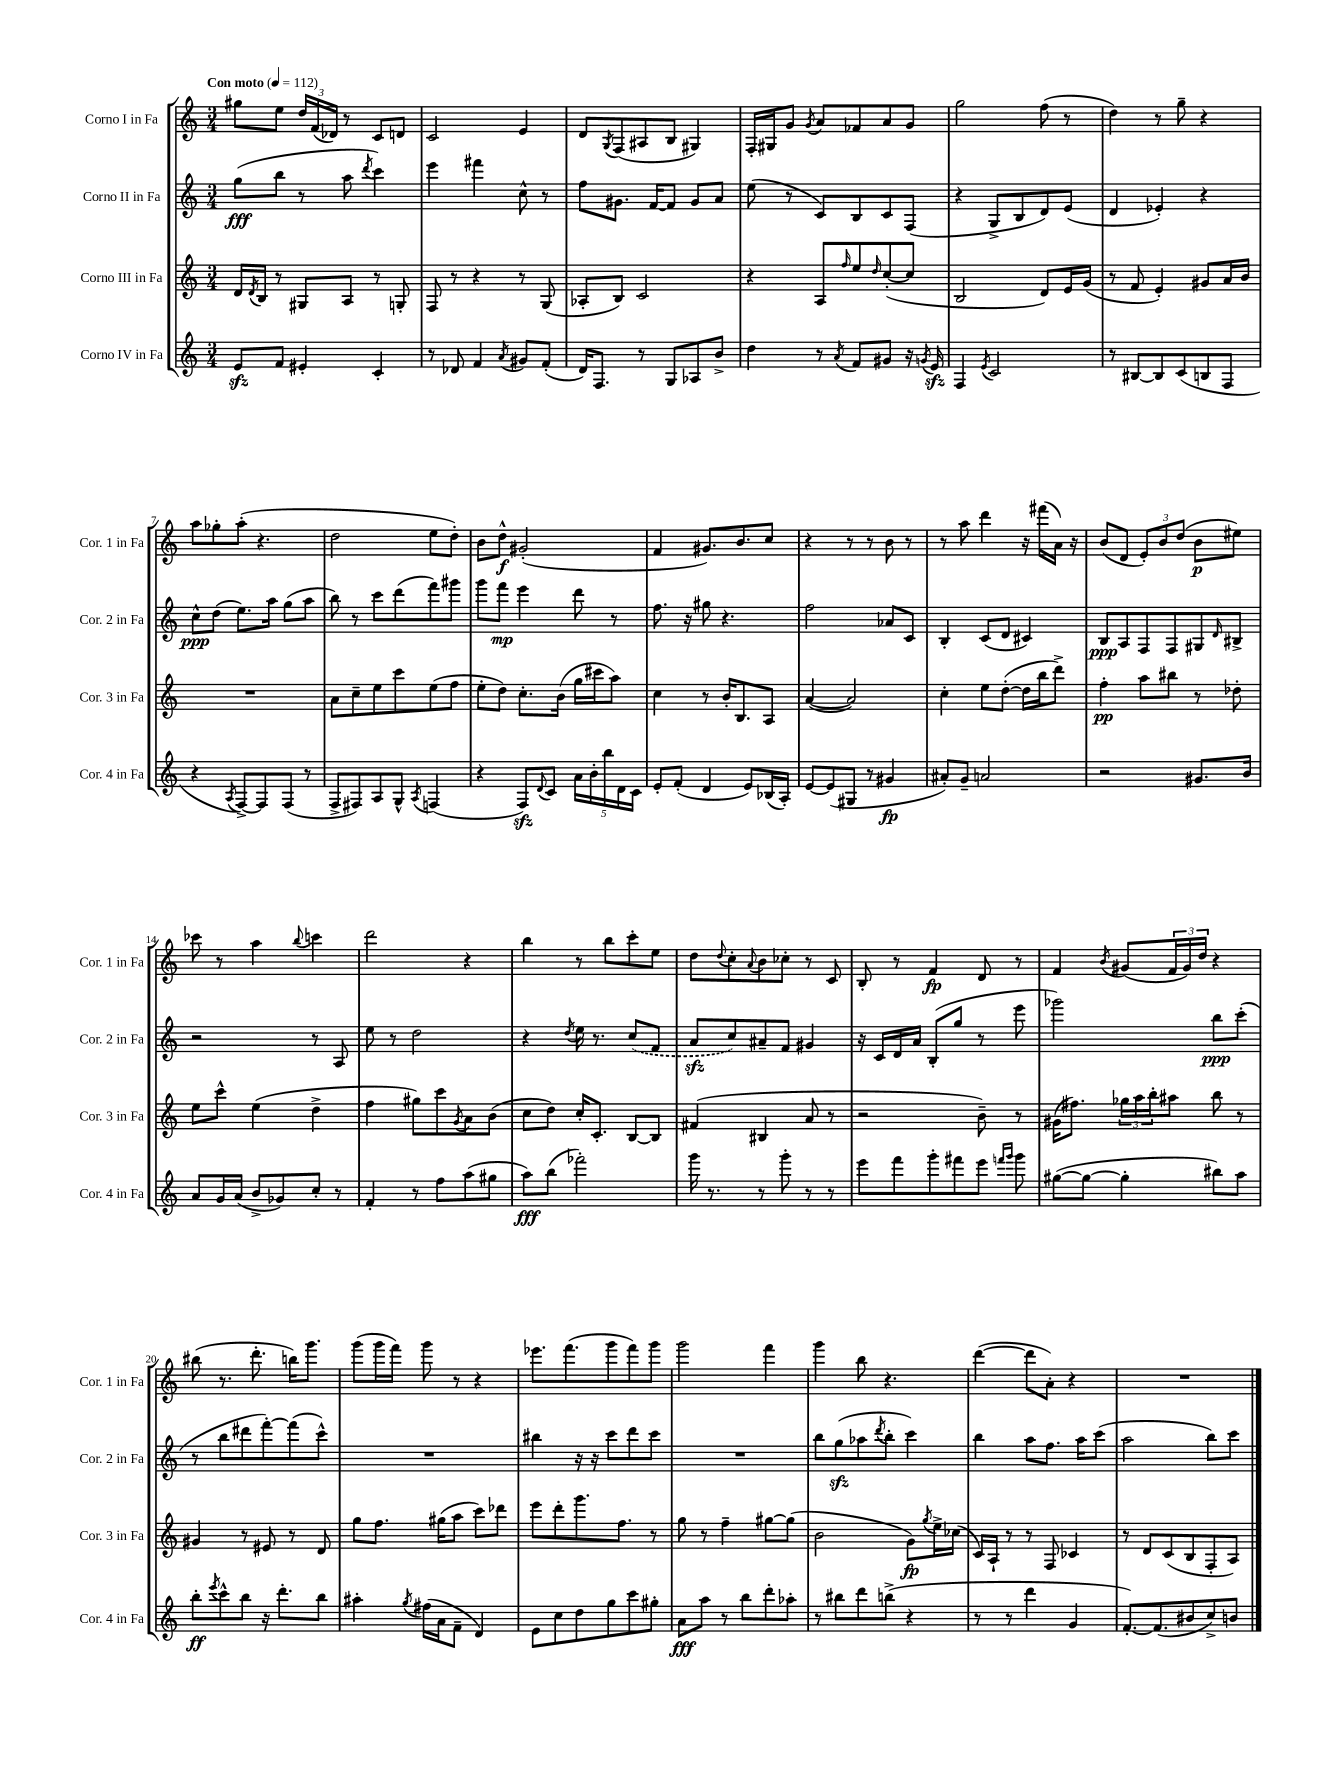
<<
\new StaffGroup <<
\new Staff = "s0" \with { instrumentName = "Corno I in Fa" shortInstrumentName = "Cor. 1 in Fa" } {
    \clef treble \key c \major \numericTimeSignature \time 3/4 \tempo "Con moto" 4 = 112
    gis''8 e''8 \tuplet 3/2 { d''16 f'16( des'16) } r8 c'8 d'8 |
    c'2 e'4 |
    d'8 \acciaccatura { g8 } f8( ais8 b8 gis4) |
    f16-. gis16 g'8 \acciaccatura { g'8 } a'8 fes'8 a'8 g'8 |
    g''2 f''8( r8 |
    d''4) r8 g''8-- r4 |
    a''8 ges''8-. a''8-.( r4. |
    d''2 e''8 d''8-.) |
    b'8 d''8-^\f gis'2-.( |
    f'4 gis'8.) b'8. c''8 |
    r4 r8 r8 b'8 r8 |
    r8 a''8 d'''4 r16 fis'''16( a'16) r16 |
    b'8( d'8 \tuplet 3/2 { e'8-.) b'8 d''8( } b'8\p eis''8) |
    ces'''8 r8 a''4 \appoggiatura { b''8 } c'''4 |
    d'''2 r4 |
    b''4 r8 b''8 c'''8-. e''8 |
    d''8 \appoggiatura { d''8 } c''8-. \appoggiatura { a'8 } b'8 ces''8-. r8 c'8 |
    b8-. r8 f'4\fp d'8 r8 |
    f'4 \acciaccatura { b'8 } gis'8( \tuplet 3/2 { f'16 gis'16) d''16 } r4 |
    bis''8( r8. d'''8.-. b''16) g'''8. |
    g'''8( g'''16 f'''16) g'''8 r8 r4 |
    ees'''8. f'''8.( g'''8 f'''8) g'''8 |
    g'''2 f'''4 |
    g'''4 b''8 r4. |
    d'''4~( d'''8 a'8-.) r4 |
    R2. \bar "|." |
}
\new Staff = "s1" \with { instrumentName = "Corno II in Fa" shortInstrumentName = "Cor. 2 in Fa" } {
    \clef treble \key c \major \numericTimeSignature \time 3/4
    g''8\fff( b''8 r8 a''8 \acciaccatura { d'''8 } c'''4) |
    e'''4 fis'''4 c''8-^ r8 |
    f''8 gis'8. f'16~ f'8 gis'8 a'8 |
    e''8( r8 c'8) b8 c'8 f8( |
    r4 g8-> b8 d'8) e'8( |
    d'4 ees'4-.) r4 |
    c''8-^\ppp d''8( e''8.) a''16 g''8( a''8 |
    b''8) r8 c'''8 d'''8( f'''8) gis'''8 |
    g'''8 f'''8\mp e'''4 d'''8 r8 |
    f''8. r16 gis''8 r4. |
    f''2 aes'8 c'8 |
    b4-. c'8( d'8 cis'4) |
    b8\ppp a8 f8 f8 gis8 \grace { d'16 } bis8-> |
    r2 r8 a8 |
    e''8 r8 d''2 |
    r4 \acciaccatura { d''8 } e''16 r8. \once \slurDashed c''8( f'8 |
    a'8\sfz c''8) ais'8-- f'8 gis'4 |
    r16 c'16 d'16 a'16 b8-.( g''8 r8 e'''8 |
    ges'''2) b''8\ppp c'''8-.( |
    r8 b''8 dis'''8 f'''8~-.) f'''8( c'''8-^) |
    R2. |
    bis''4 r16 r16 c'''8 d'''8 c'''8 |
    R2. |
    b''8 g''8\sfz( aes''8 \acciaccatura { d'''8 } b''8-. c'''4) |
    b''4 a''8 f''8. a''16 c'''8( |
    a''2 b''8) c'''8 \bar "|." |
}
\new Staff = "s2" \with { instrumentName = "Corno III in Fa" shortInstrumentName = "Cor. 3 in Fa" } {
    \clef treble \key c \major \numericTimeSignature \time 3/4
    d'16 \acciaccatura { d'8 } b16 r8 gis8 a8 r8 g8-. |
    f8 r8 r4 r8 g8( |
    aes8-. b8) c'2 |
    r4 a8 \grace { f''16 } e''8 \grace { d''16 } c''8~-.( c''8 |
    b2 d'8) e'16 g'16( |
    r8 f'8 e'4-.) gis'8 a'16 b'16 |
    R2. |
    a'8 c''8-- e''8 c'''8 e''8( f''8 |
    e''8-. d''8) c''8.-. b'16( g''16 cis'''16 a''8) |
    c''4 r8 b'16-. b8. a8 |
    a'4~( a'2) |
    c''4-. e''8 d''8~-.( d''16 b''16 d'''8->) |
    f''4-.\pp a''8 bis''8 r8 des''8-. |
    e''8 c'''8-^ e''4( d''4-> |
    f''4 gis''8) c'''8 \acciaccatura { g'8 } a'8 b'8( |
    c''8 d''8) c''16-. c'8.-. b8~ b8 |
    fis'4( bis4 a'8 r8 |
    r2 b'8--) r8 |
    gis'16( fis''8.) \tuplet 3/2 { ges''16 a''16 b''16-. } ais''8 b''8 r8 |
    gis'4 r8 eis'8 r8 d'8 |
    g''8 f''8. gis''16( a''8 c'''8) des'''8 |
    e'''8 d'''8-. g'''8. f''8. r8 |
    g''8 r8 f''4-- gis''8~ gis''8( |
    b'2 g'8\fp) \acciaccatura { g''8 } e''16-> ces''16( |
    c'16) a16-! r8 r8 f8 ces'4 |
    r8 d'8 c'8( b8 f8-. a8) \bar "|." |
}
\new Staff = "s3" \with { instrumentName = "Corno IV in Fa" shortInstrumentName = "Cor. 4 in Fa" } {
    \clef treble \key c \major \numericTimeSignature \time 3/4
    e'8\sfz f'8 eis'4-. c'4-. |
    r8 des'8 f'4 \acciaccatura { a'8 } gis'8 f'8-.( |
    d'16) f8. r8 g8 aes8 b'8-> |
    d''4 r8 \acciaccatura { a'8 } f'8 gis'8 r16 \acciaccatura { g'8 } e'16\sfz |
    f4 \acciaccatura { e'8 } c'2 |
    r8 bis8~ bis8 c'8( b8 f8 |
    r4 \acciaccatura { a8 } f8~->) f8 f8( r8 |
    f8-> fis8) a8 g8-^ \acciaccatura { a8 } f4( |
    r4 f8\sfz) \appoggiatura { d'8 } c'8 \tuplet 5/4 { a'16 b'16-. b''16 d'16 c'16 } |
    e'8-. f'8-.( d'4 e'8) bes16( a16-.) |
    e'8~ e'8( gis8 r8 gis'4\fp |
    ais'8-.) g'8-- a'2 |
    r2 gis'8. b'16 |
    a'8 g'16 a'16( b'8-> ges'8) c''8-. r8 |
    f'4-. r8 f''8 a''8( gis''8 |
    a''8\fff) b''8( fes'''2-.) |
    g'''16 r8. r8 g'''8-. r8 r8 |
    e'''8 f'''8 g'''8-. fis'''8 e'''8 \grace { f'''16 g'''16 } g'''8 |
    gis''8~( gis''8~ gis''4-. bis''8) a''8 |
    b''8-.\ff \acciaccatura { e'''8 } c'''8-^ b''8 r16 d'''8.-. b''8 |
    ais''4-. \acciaccatura { g''8 } fis''16( a'16 f'8-- d'4) |
    e'8 c''8 d''8 g''8 c'''8 gis''8-. |
    a'8\fff a''8 r8 b''8 d'''8-. aes''8-. |
    r8 bis''8 d'''8 b''8->( r4 |
    r8 r8 d'''4 g'4 |
    f'8.~-.) f'8.( bis'8 c''8->) b'8 \bar "|." |
}
>>
>>
